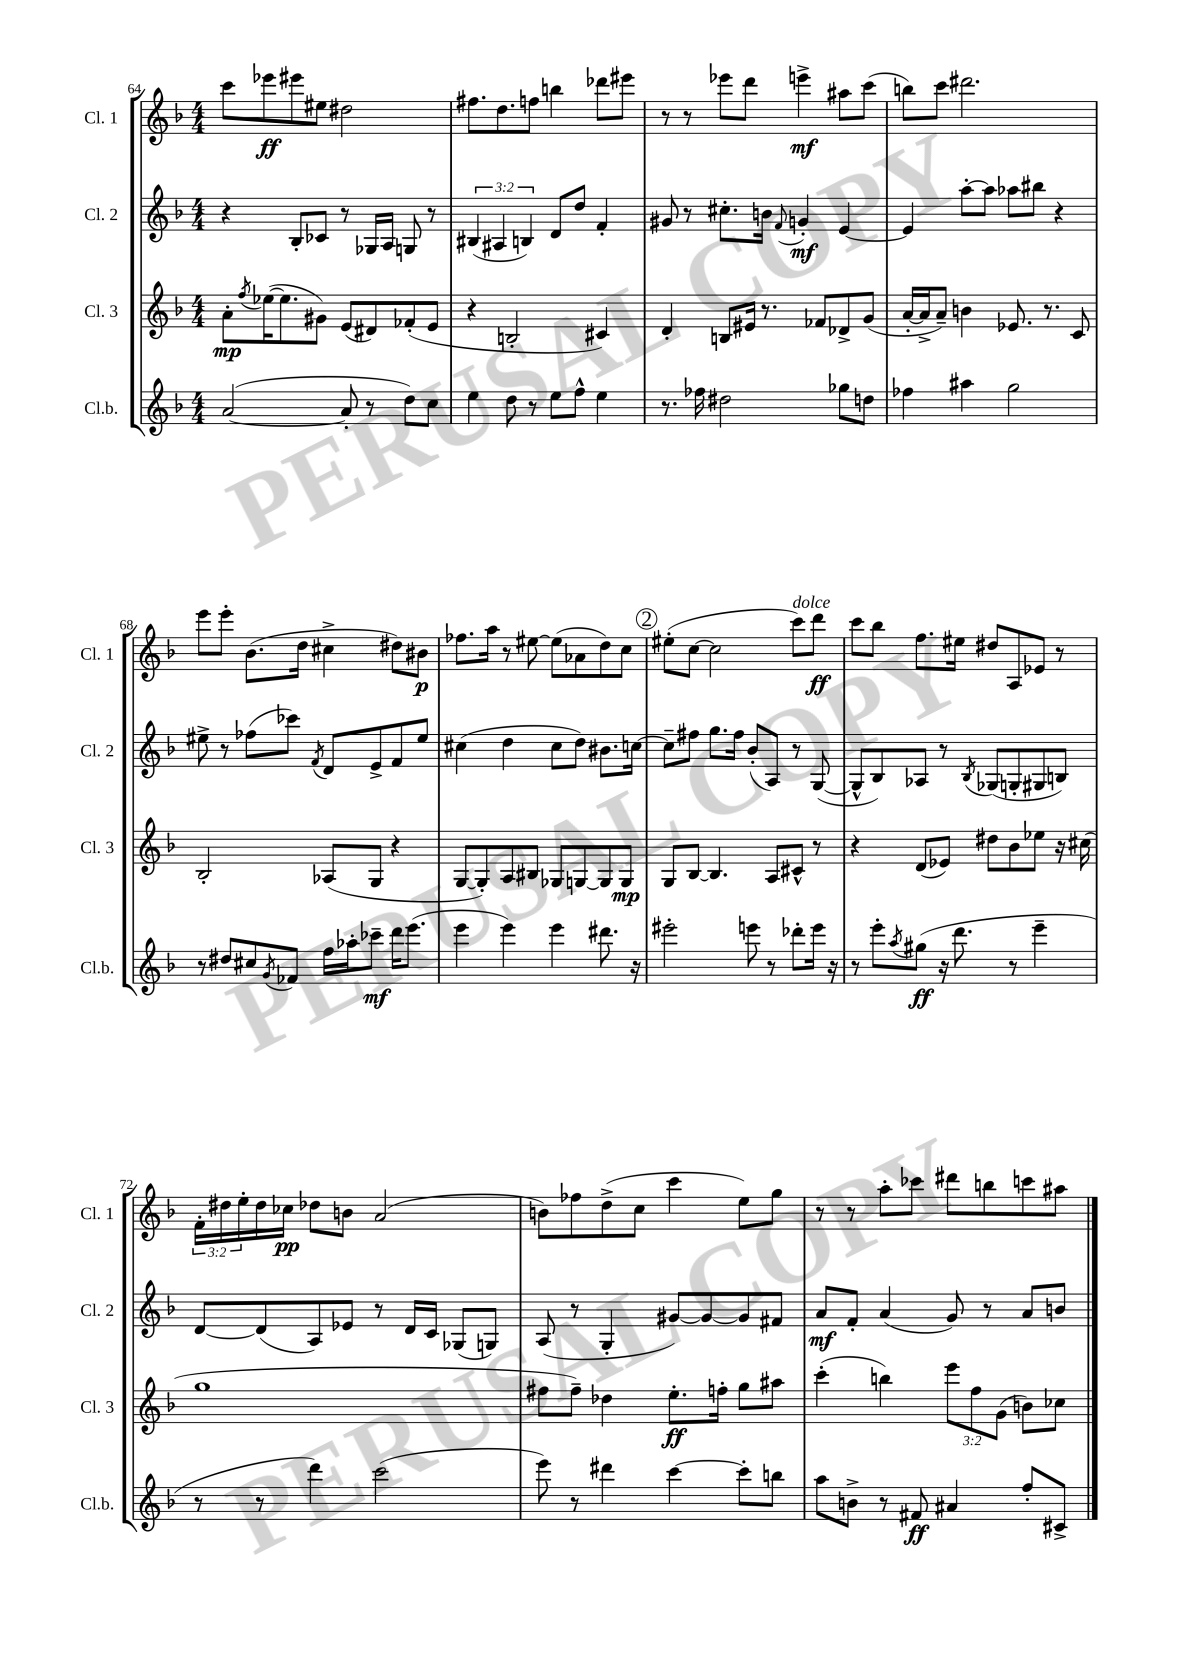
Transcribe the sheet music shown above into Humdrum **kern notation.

**kern	**dynam	**kern	**dynam	**kern	**dynam	**kern	**dynam
*part4	*part4	*part3	*part3	*part2	*part2	*part1	*part1
*staff4	*staff4	*staff3	*staff3	*staff2	*staff2	*staff1	*staff1
*I"Cl.b.	*	*I"Cl. 3	*	*I"Cl. 2	*	*I"Cl. 1	*
*I'Cl.b.	*	*I'Cl. 3	*	*I'Cl. 2	*	*I'Cl. 1	*
*clefG2	*	*clefG2	*	*clefG2	*	*clefG2	*
*k[b-]	*	*k[b-]	*	*k[b-]	*	*k[b-]	*
*M4/4	*	*M4/4	*	*M4/4	*	*M4/4	*
=64	=64	=64	=64	=64	=64	=64	=64
([2a/	.	8a'\L	mp	4r	.	8ccc\L	.
.	.	8qff/	.	.	.	.	.
.	.	([16ee-X\K	.	.	.	8eee-X\	ff
.	.	8.ee-\]	.	.	.	.	.
.	.	.	.	8B-'/L	.	8eee#X\	.
.	.	8g#X\J)	.	8c-X/J	.	8ee#X\J	.
8a'/]	.	(8e/L	.	8r	.	2dd#X\	.
8r	.	8d#X/)	.	16G-X/LL	.	.	.
.	.	.	.	16A/JJ	.	.	.
8dd\L)	.	(8f-X'/	.	8Gn/	.	.	.
8cc\J	.	8e/J	.	8r	.	.	.
=65	=65	=65	=65	=65	=65	=65	=65
4ee\	.	4r	.	(6B#X/	.	8.ff#X\L	.
.	.	.	.	6A#X/	.	.	.
.	.	.	.	.	.	8.dd\	.
8dd\	.	2Bn'/	.	.	.	.	.
.	.	.	.	6Bn/)	.	.	.
8r	.	.	.	.	.	8ffn\J	.
8ee\L	.	.	.	8d/L	.	4bbn\	.
8ff^^\J	.	.	.	8dd/J	.	.	.
4ee\	.	4c#X/)	.	4f'/	.	8ddd-X\L	.
.	.	.	.	.	.	8eee#X\J	.
=66	=66	=66	=66	=66	=66	=66	=66
8.r	.	4d'/	.	8g#X/	.	8r	.
.	.	.	.	8r	.	8r	.
16ff-X\	.	.	.	.	.	.	.
2dd#X\	.	8Bn/L	.	8.cc#X'\L	.	8eee-X\L	.
.	.	16e#X/Jk	.	.	.	8ddd\J	.
.	.	8.r	.	16bn\Jk	.	.	.
.	.	.	.	8qqf/	.	.	.
.	.	.	.	4gn'/	mf	4eeen^\	mf
.	.	8f-X/L	.	.	.	.	.
8gg-X\L	.	8d-X^/	.	[4e/	.	8aa#X\L	.
8ddn\J	.	(8g/J	.	.	.	(8ccc\J	.
=67	=67	=67	=67	=67	=67	=67	=67
4ff-X\	.	[16a'/LL	.	4e/]	.	8bbn\L)	.
.	.	16a^/J]	.	.	.	.	.
.	.	8a~/J)	.	.	.	8ccc\J	.
4aa#X\	.	4bn\	.	[8aa'\L	.	2.ddd#X\	.
.	.	.	.	8aa\J]	.	.	.
2gg\	.	8.e-X/	.	8aa-X\L	.	.	.
.	.	.	.	8bb#X\J	.	.	.
.	.	8.r	.	.	.	.	.
.	.	.	.	4r	.	.	.
.	.	8c/	.	.	.	.	.
!!LO:LB:g=z
=68	=68	=68	=68	=68	=68	=68	=68
8r	.	2B-'/	.	8ee#X^\	.	8eee\L	.
8dd#X/L	.	.	.	8r	.	8eee'\J	.
8cc#X/	.	.	.	(8ff-X\L	.	(8.b-\L	.
8qg/	.	.	.	.	.	.	.
8f-X/J	.	.	.	8ccc-X\J)	.	.	.
.	.	.	.	.	.	16dd\Jk	.
.	.	.	.	8qf/	.	.	.
16ff\LL	.	(8A-X/L	.	8d/L	.	4cc#X^\	.
16aa-X'\J	.	.	.	.	.	.	.
8ccc-X~\J	mf	8G/J	.	8e^/	.	.	.
16ddd\KL	.	4r	.	8f/	.	8dd#X\L)	.
(8.eee\J	.	.	.	.	.	.	.
.	.	.	.	8ee#/J	.	8b#X\J	p
=69	=69	=69	=69	=69	=69	=69	=69
4eee\	.	[8G/L	.	(4cc#X\	.	8.ff-X\L	.
.	.	8G'/])	.	.	.	.	.
.	.	.	.	.	.	16aa\Jk	.
4eee\)	.	8A/	.	4dd\	.	8r	.
.	.	8B#X/J	.	.	.	[8ee#X\	.
4eee\	.	8G-X/L	.	8cc#\L	.	(8ee#\L]	.
.	.	[8Gn/	.	8dd\J)	.	8a-X\	.
8.ddd#X\	.	8G/]	.	8.b#X\L	.	8dd\)	.
.	.	8G/J	mp	.	.	8cc\J	.
16r	.	.	.	[16ccn\Jk	.	.	.
!!LO:REH:place=s1:t=2
=70	=70	=70	=70	=70	=70	=70	=70
2eee#X'\	.	8G/L	.	8cc~\L]	.	(8ee#X'\L	.
.	.	[8B-/J	.	8ff#X\J	.	[8cc\J	.
.	.	4.B-/]	.	8.gg\L	.	2cc\]	.
.	.	.	.	16ff#\Jk	.	.	.
8eeen\	.	.	.	(8b-'/L	.	.	.
8r	.	8A/L	.	8A/J)	.	.	.
!	!	!	!	!	!	!LO:TX:a:i:t=dolce	!
8ddd-X'\L	.	8c#X^^/J	.	8r	.	8ccc\L)	.
16eee\Jk	.	8r	.	([8G/	.	8ddd\J	ff
16r	.	.	.	.	.	.	.
=71	=71	=71	=71	=71	=71	=71	=71
8r	.	4r	.	8G^^/L]	.	8ccc\L	.
8eee'\L	.	.	.	8B-/)	.	8bb-\J	.
8qaa/	.	.	.	.	.	.	.
(8gg#X\J	ff	(8d/L	.	8A-X/J	.	8.ff\L	.
16r	.	8e-X/J)	.	8r	.	.	.
8.ddd\	.	.	.	.	.	16ee#X\Jk	.
.	.	.	.	8qB-/	.	.	.
.	.	8dd#X\L	.	(8G-X/L	.	8dd#X/L	.
8r	.	8b-\	.	8Gn'/	.	8A/	.
4eee~\	.	8ee-X\J	.	8G#X/	.	8e-X/J	.
.	.	16r	.	8Bn/J)	.	8r	.
.	.	(16cc#X\	.	.	.	.	.
!!LO:LB:g=z
=72	=72	=72	=72	=72	=72	=72	=72
8r	.	1gg	.	[8d/L	.	24f'\LL	.
.	.	.	.	.	.	24dd#X\	.
.	.	.	.	.	.	24ee'\	.
8r	.	.	.	(8d/]	.	16dd#\	.
.	.	.	.	.	.	16cc-X\JJ	pp
4ddd\)	.	.	.	8A/)	.	8dd-X\L	.
.	.	.	.	8e-X/J	.	8bn\J	.
(2ccc\	.	.	.	8r	.	(2a/	.
.	.	.	.	16d/LL	.	.	.
.	.	.	.	16c/JJ	.	.	.
.	.	.	.	(8G-X/L	.	.	.
.	.	.	.	8Gn/J)	.	.	.
=73	=73	=73	=73	=73	=73	=73	=73
8eee\)	.	8ff#X\L	.	(8A/	.	8bn\L)	.
8r	.	8ff#~\J)	.	8r	.	8ff-X\	.
4ddd#X\	.	4dd-X\	.	4G'/	.	(8dd^\	.
.	.	.	.	.	.	8cc\J	.
[4ccc\	.	8.ee'\L	ff	[8g#X/L)	.	4ccc\	.
.	.	.	.	8g#/_	.	.	.
.	.	16ffn'\Jk	.	.	.	.	.
8ccc'\L]	.	8gg\L	.	8g#/]	.	8ee\L)	.
8bbn\J	.	8aa#X\J	.	8f#X/J	.	8gg\J	.
=74	=74	=74	=74	=74	=74	=74	=74
8aa\L	.	(4ccc'\	.	8a/L	mf	8r	.
8bn^\J	.	.	.	8f'/J	.	8r	.
8r	.	4bbn\)	.	(4a/	.	8aa'\L	.
8f#X/	ff	.	.	.	.	8ccc-X\J	.
4a#X/	.	12eee\L	.	8g/)	.	8ddd#X\L	.
.	.	12ff\	.	.	.	.	.
.	.	.	.	8r	.	8bbn\	.
.	.	(12g\J	.	.	.	.	.
8ff'/L	.	8bn\L)	.	8a/L	.	8cccn\	.
8c#X^/J	.	8cc-X\J	.	8bn/J	.	8aa#X\J	.
==	==	==	==	==	==	==	==
*-	*-	*-	*-	*-	*-	*-	*-
